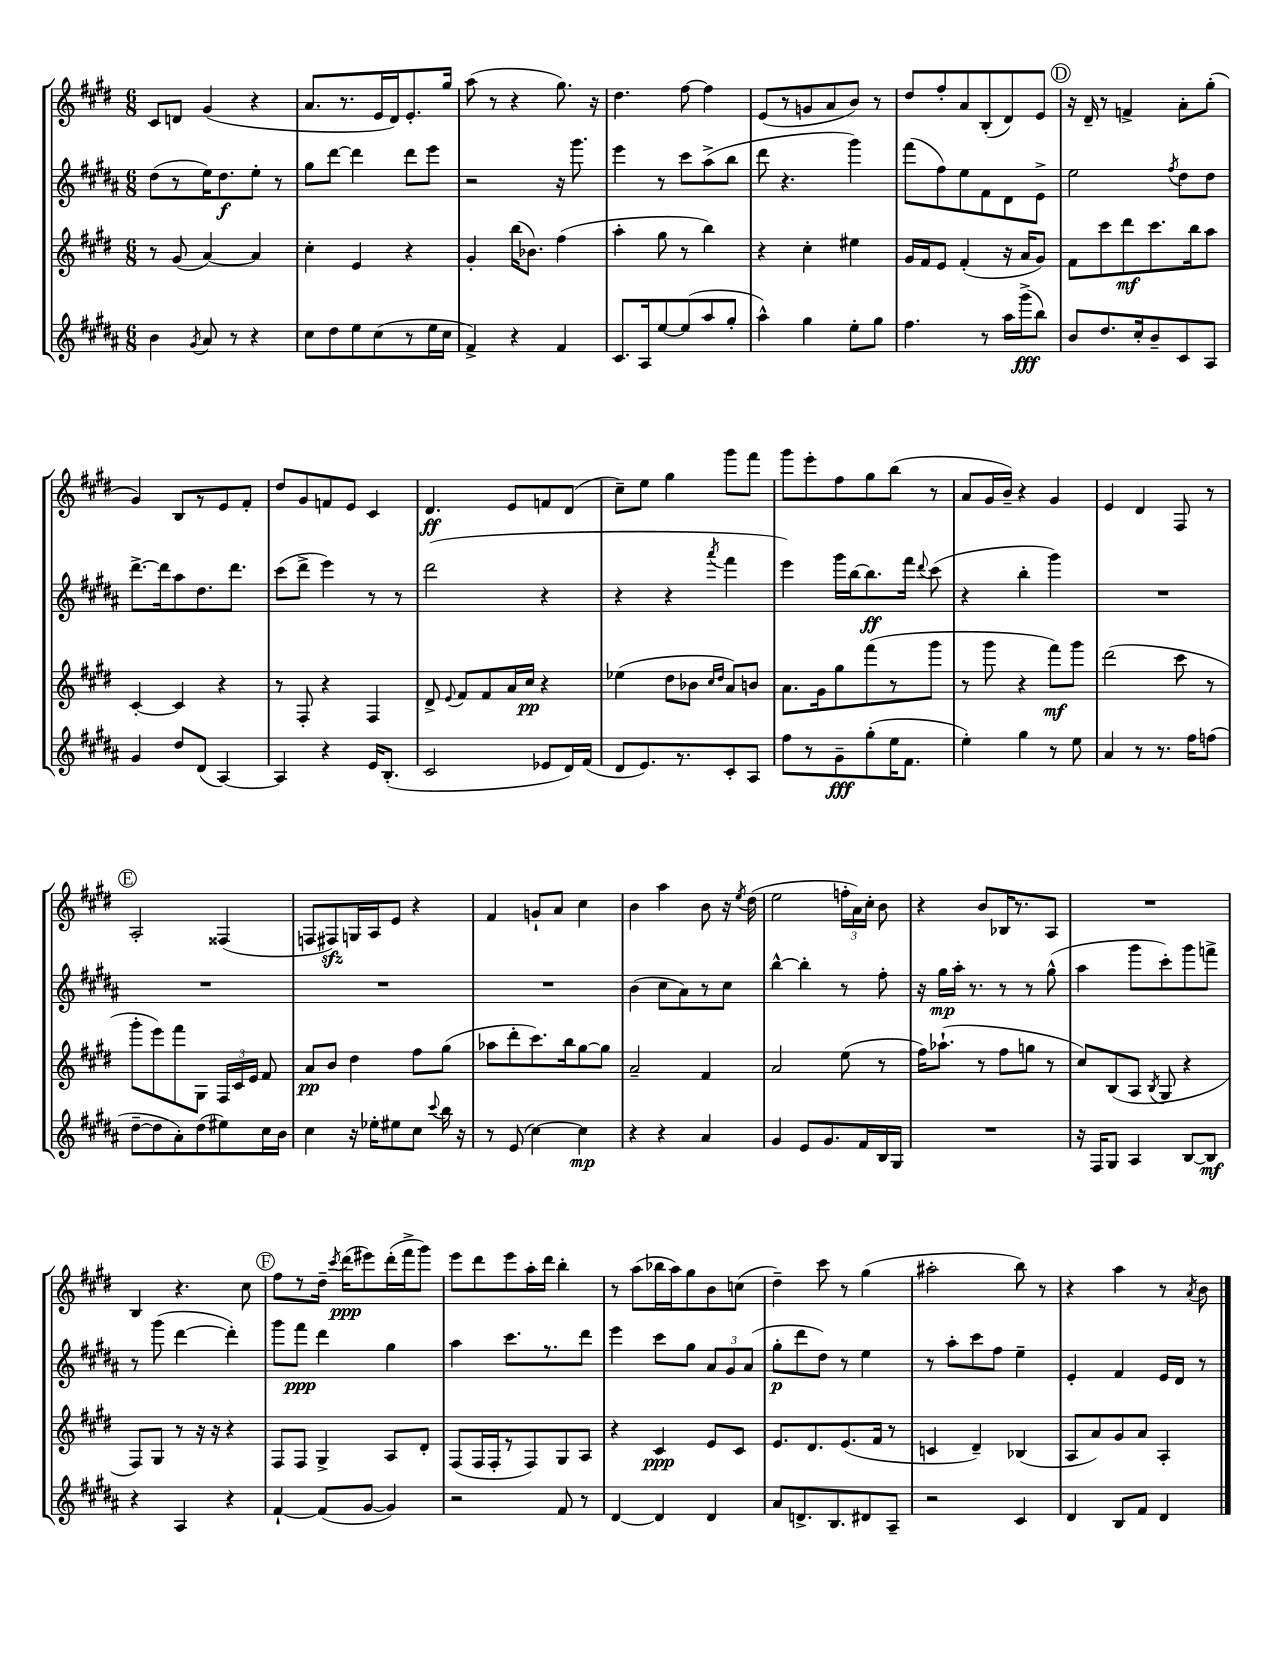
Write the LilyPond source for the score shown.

<<
\new StaffGroup <<
\new Staff = "s0" {
    \clef treble \key e \major \numericTimeSignature \time 6/8
    \autoBeamOff cis'8[ d'8] gis'4( r4 |
    a'8.[ r8. e'16 dis'16) e'8.-. gis''16] |
    a''8( r8 r4 gis''8.) r16 |
    dis''4. fis''8~ fis''4 |
    e'8[( r8 g'8 a'8 b'8]) r8 |
    dis''8[ fis''8-. a'8 b8-.( dis'8) e'8] |
    \mark \markup { \circle "D" } r16 dis'16-- r8 f'4-> a'8[-. gis''8]-.( |
    gis'4) b8[ r8 e'8 fis'8]-. |
    dis''8[ gis'8 f'8 e'8] cis'4 |
    dis'4.\ff e'8[ f'8 dis'8]( |
    cis''8[--) e''8] gis''4 gis'''8[ fis'''8] |
    gis'''8[ e'''8-. fis''8 gis''8 b''8]( r8 |
    a'8[ gis'16 b'16]--) r4 gis'4 |
    e'4 dis'4 fis8 r8 |
    \mark \markup { \circle "E" } a2-. fisis4( |
    f8[ fis8\sfz) g16 a16 e'8] r4 |
    fis'4 g'8[-! a'8] cis''4 |
    b'4 a''4 b'8 r16 \acciaccatura { e''8 } dis''16( |
    e''2 \tuplet 3/2 { f''16[-. a'16) cis''16]-. } b'8 |
    r4 b'8[ bes16 r8. a8] |
    R2. |
    b4 r4. cis''8 |
    \mark \markup { \circle "F" } fis''8[ r8 dis''16]-- \acciaccatura { cis'''8 } dis'''16[\ppp( eis'''8) dis'''16-.( fis'''16-> gis'''8]) |
    e'''8[ dis'''8 e'''8 a''16-. dis'''16] b''4-. |
    r8 a''8[( bes''16 a''16) gis''8 b'8 c''8]( |
    dis''4--) cis'''8 r8 gis''4( |
    ais''2-. b''8) r8 |
    r4 a''4 r8 \acciaccatura { a'8 } b'8 \bar "|." |
}
\new Staff = "s1" {
    \clef treble \key b \major \numericTimeSignature \time 6/8
    \autoBeamOff dis''8[( r8 e''16) dis''8.\f e''8]-. r8 |
    gis''8[ dis'''8]~ dis'''4 dis'''8[ e'''8] |
    r2 r16 gis'''8. |
    e'''4 r8 cis'''8[ ais''8->( b''8] |
    dis'''8 r4. gis'''4) |
    fis'''8[( fis''8) e''8 fis'8 dis'8 e'8]-> |
    \mark \markup { \circle "D" } e''2 \acciaccatura { fis''8 } dis''8[ dis''8] |
    dis'''8.[~-> dis'''16 ais''8 dis''8. dis'''8.] |
    cis'''8[( dis'''8]-> e'''4) r8 r8 |
    dis'''2( r4 |
    r4 r4 \acciaccatura { ais'''8 } fis'''4 |
    e'''4) gis'''16[ b''16~ b''8.\ff fis'''16] \appoggiatura { dis'''8 } cis'''8( |
    r4 b''4-. gis'''4) |
    R2. |
    \mark \markup { \circle "E" } R2. |
    R2. |
    R2. |
    b'4( cis''8[ ais'8) r8 cis''8] |
    b''4~-^ b''4-. r8 fis''8-. |
    r16 gis''16[\mp ais''16]-. r8. r8 r8 gis''8-^( |
    ais''4 gis'''8[ cis'''8-.) gis'''8 f'''8]-> |
    r8 gis'''8( dis'''4~ dis'''4-.) |
    \mark \markup { \circle "F" } gis'''8[ fis'''8]\ppp dis'''4 gis''4 |
    ais''4 cis'''8.[ r8. dis'''8] |
    e'''4 cis'''8[ gis''8] \tuplet 3/2 { ais'8[ gis'8 ais'8]( } |
    gis''8[-.\p dis'''8 dis''8]) r8 e''4 |
    r8 ais''8[-. cis'''8 fis''8] e''4-- |
    e'4-. fis'4 e'16[ dis'16] r8 \bar "|." |
}
\new Staff = "s2" {
    \clef treble \key e \major \numericTimeSignature \time 6/8
    \autoBeamOff r8 gis'8( a'4~) a'4 |
    cis''4-. e'4 r4 |
    gis'4-. b''16[( bes'8.]) fis''4( |
    a''4-. gis''8 r8 b''4) |
    r4 cis''4-. eis''4 |
    gis'16[ fis'16 e'8] fis'4-.( r16 a'16[ gis'8]) |
    \mark \markup { \circle "D" } fis'8[ cis'''8 dis'''8\mf cis'''8. b''16 a''8] |
    cis'4~-. cis'4 r4 |
    r8 fis8-. r4 fis4 |
    dis'8-> \appoggiatura { e'8 } fis'8[ fis'8 a'16 cis''16]\pp r4 |
    ees''4( dis''8[ bes'8] \grace { cis''16[ dis''16] } a'8[) b'8] |
    a'8.[ gis'16 gis''8 fis'''8( r8 gis'''8] |
    r8 gis'''8 r4 fis'''8[\mf) gis'''8] |
    dis'''2( cis'''8 r8 |
    \mark \markup { \circle "E" } gis'''8[-. e'''8) fis'''8 gis8] \tuplet 3/2 { fis16[ cis'16 e'16] } fis'8 |
    a'8[\pp b'8] dis''4 fis''8[ gis''8]( |
    aes''8[ dis'''8-. cis'''8.) b''16 gis''8~ gis''8] |
    a'2-- fis'4 |
    a'2 e''8( r8 |
    fis''16[) aes''8.]-!( r8 fis''8[ g''8] r8 |
    cis''8[) b8( a8] \acciaccatura { b8 } gis8 r4 |
    fis8[) gis8] r8 r16 r16 r4 |
    \mark \markup { \circle "F" } fis8[ fis8] gis4-> a8[ dis'8]-. |
    fis8[( fis16 fis16-. r8 fis8) gis8 a8] |
    r4 cis'4\ppp e'8[ cis'8] |
    e'8.[ dis'8. e'8.( fis'16] r8 |
    c'4 dis'4--) bes4( |
    a8[ a'8) gis'8 a'8] a4-. \bar "|." |
}
\new Staff = "s3" {
    \clef treble \key b \major \numericTimeSignature \time 6/8
    \autoBeamOff b'4 \acciaccatura { gis'8 } ais'8 r8 r4 |
    cis''8[ dis''8 e''8 cis''8( r8 e''16 cis''16] |
    fis'4->) r4 fis'4 |
    cis'8.[ ais16 e''8~ e''8( ais''8 gis''8]-. |
    ais''4-^) gis''4 e''8[-. gis''8] |
    fis''4. r8 ais''16[ gis'''16->\fff( b''8]) |
    \mark \markup { \circle "D" } b'8[ dis''8. cis''16-. b'8-- cis'8 ais8] |
    gis'4 dis''8[ dis'8]( ais4~) |
    ais4 r4 e'16[ b8.]-.( |
    cis'2 ees'8[ dis'16) fis'16]( |
    dis'8[ e'8.) r8. cis'8-. ais8] |
    fis''8[ r8 gis'8--\fff gis''8-.( e''16 fis'8.] |
    e''4-.) gis''4 r8 e''8 |
    ais'4 r8 r8. fis''16[ f''8]( |
    \mark \markup { \circle "E" } dis''8[~-- dis''8 ais'8-.) dis''8( eis''8) cis''16 b'16] |
    cis''4 r16 ees''16[-. eis''8 cis''8] \appoggiatura { cis'''8 } b''16 r16 |
    r8 e'8( cis''4~) cis''4\mp |
    r4 r4 ais'4 |
    gis'4 e'8[ gis'8. fis'16 b16 gis16] |
    R2. |
    r16 fis16[ gis8] ais4 b8[~ b8]\mf |
    r4 ais4 r4 |
    \mark \markup { \circle "F" } fis'4~-! fis'8[( gis'8]~ gis'4) |
    r2 fis'8 r8 |
    dis'4~ dis'4 dis'4 |
    ais'8[ d'8.-> b8. dis'8 ais8]-- |
    r2 cis'4 |
    dis'4 b8[ fis'8] dis'4 \bar "|." |
}
>>
>>
\layout { \context { \Score \remove "Bar_number_engraver" } }
